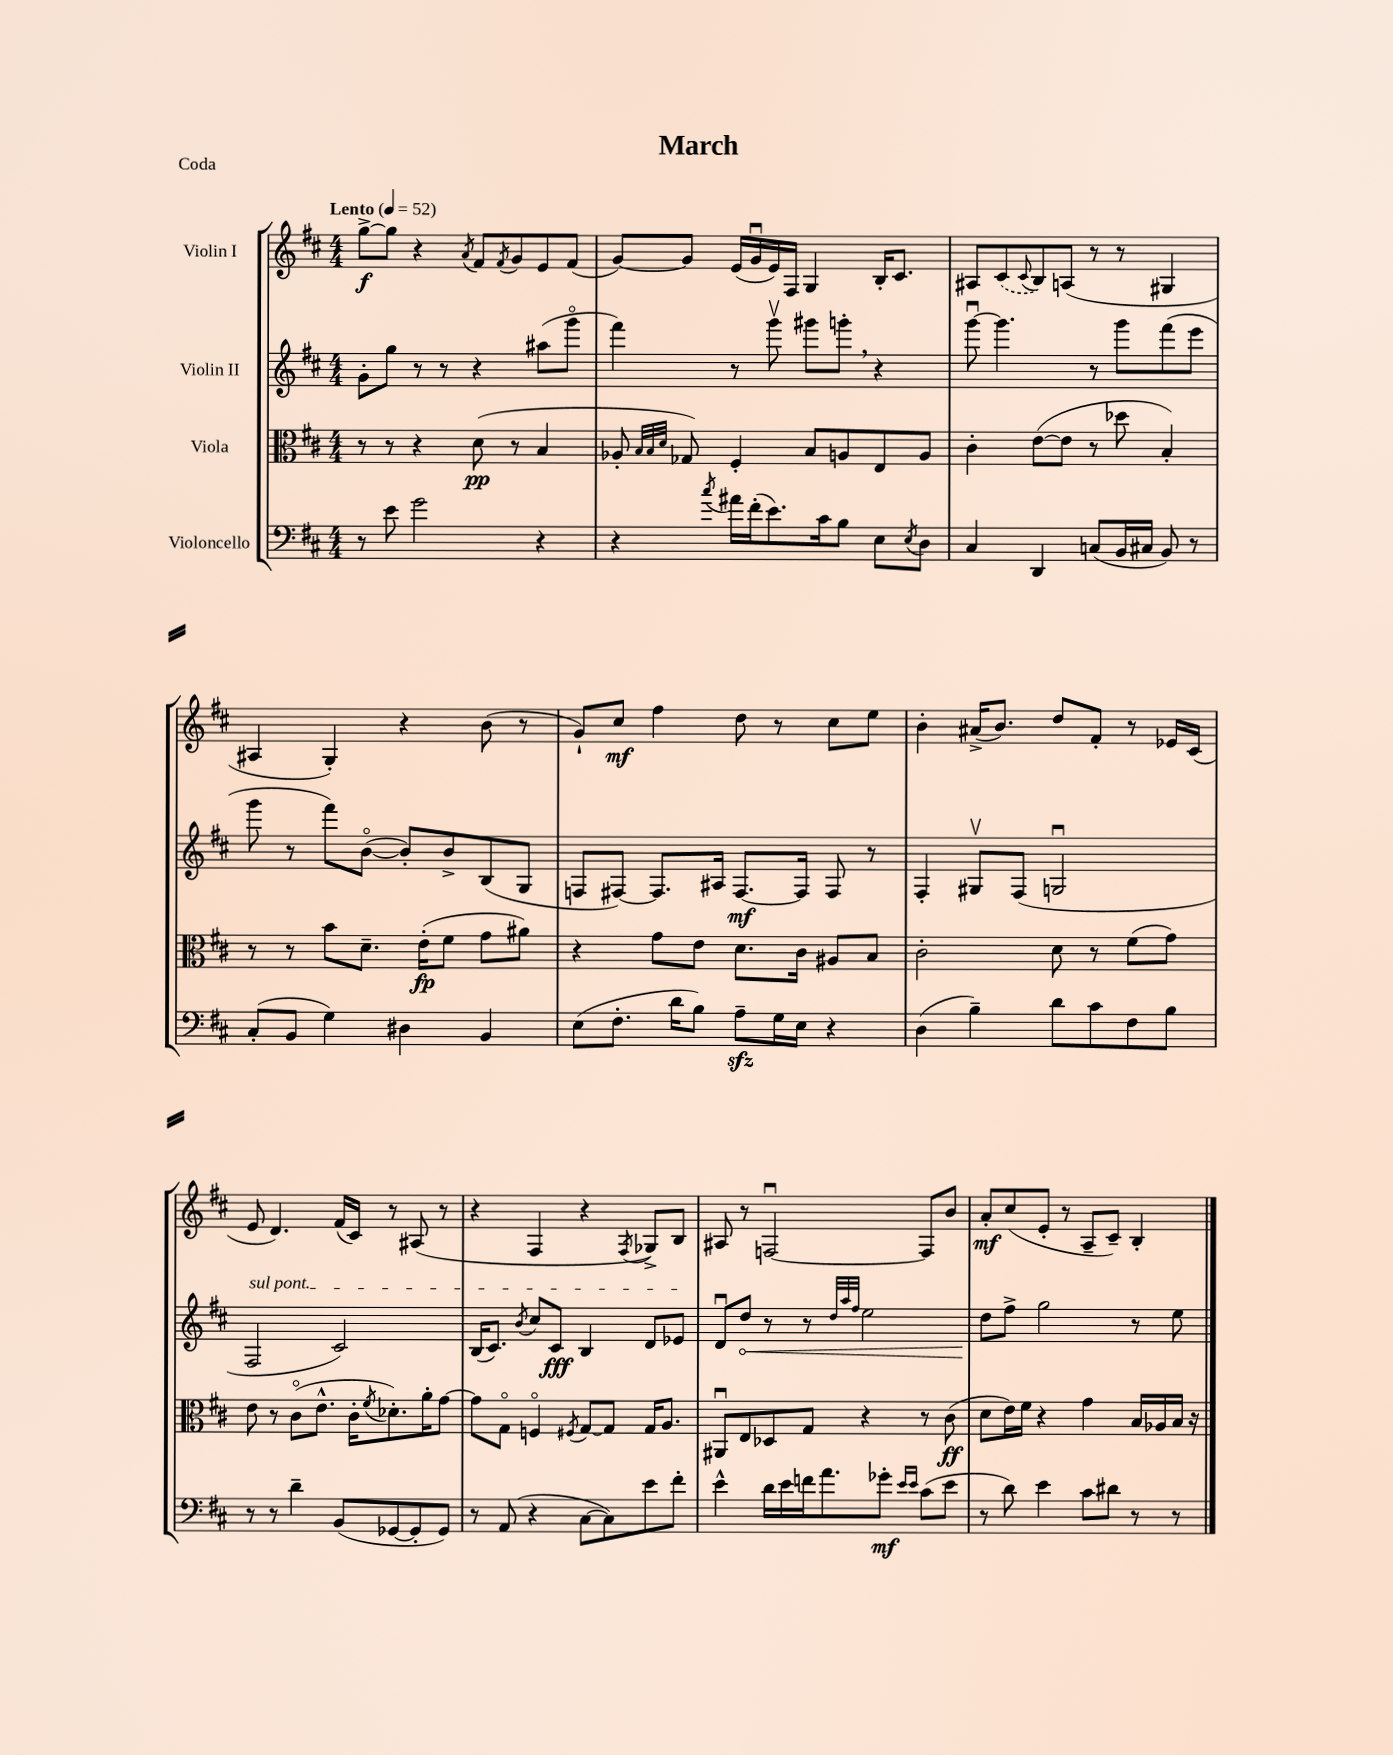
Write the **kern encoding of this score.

**kern	**kern	**kern	**kern
*staff4	*staff3	*staff2	*staff1
*clefF4	*clefC3	*clefG2	*clefG2
*k[f#c#]	*k[f#c#]	*k[f#c#]	*k[f#c#]
*M4/4	*M4/4	*M4/4	*M4/4
*MM52	*MM52	*MM52	*MM52
8r	8r	8g'	[8gg^
8e	8r	8gg	8gg]
2g	4r	8r	4r
.	.	8r	.
.	.	.	8qa
.	(8d	4r	8f#
.	.	.	8qf#
.	8r	.	8g
4r	4B	(8aa#	8e
.	.	8gggo	(8f#
=	=	=	=
4r	8A-'	4fff#)	[8g)
.	32qqB	.	.
.	32qqB	.	.
.	32qqd	.	.
.	8G-)	.	8g]
8qcc#	.	.	.
16a#	4F#'	8r	(16e
(16f#'	.	.	16gu
8.e)	.	8gggv	16e)
.	.	.	16F#
.	8B	8ggg#	4G
16c#	.	.	.
8B	8A	8ggg'	.
8E	8E	4r	16B'
.	.	.	8.c#
8qE	.	.	.
8D	8A	.	.
=	=	=	=
4C#	4c#'	[8gggu	8A#
.	.	4.ggg]	(8c#
.	.	.	8qqc#
4DD	([8e	.	8B)
.	8e]	.	(8A
(8C	8r	8r	8r
16BB	8dd-	8ggg	8r
16C#	.	.	.
8BB)	4B')	(8fff#	4G#
8r	.	8eee	.
=	=	=	=
(8C#'	8r	8ggg	4A#
8BB	8r	8r	.
4G)	8b	8fff#)	4G')
.	8.d~	([8bo	.
4D#	.	8b'])	4r
.	(16e'	.	.
.	8f#	8b^	.
4BB	8g	(8B	(8b
.	8a#)	8G	8r
=	=	=	=
(8E	4r	8F	8g`)
8.F#'	.	[8F#)	8cc#
.	8g	8.F#]	4ff#
16d	.	.	.
8B)	8e	.	.
.	.	16A#	.
8A~	8.d	[8.F#	8dd
16G	.	.	8r
16E	16c#	16F#]	.
4r	8A#	8F#	8cc#
.	8B	8r	8ee
=	=	=	=
(4D	2c#'	4F#'	4b'
4B~)	.	8G#v	(16a#^
.	.	.	8.b)
.	.	(8F#	.
8d	8d	2Gu	8dd
8c#	8r	.	8f#'
8F#	(8f#	.	8r
8B	8g)	.	16e-
.	.	.	(16c#
=	=	=	=
8r	8e	2F#	8e
8r	8r	.	4.d)
4d~	(8c#o	.	.
.	8.e^^	.	.
(8BB	.	2c#)	(16f#
.	16c#'	.	16c#)
.	8qf#	.	.
[8GG-	8.d-')	.	8r
8GG-']	.	.	(8A#
.	16a'	.	.
8GG-)	[8g	.	8r
=	=	=	=
8r	8g]	(16B	4r
.	.	8.c#)	.
(8AA	8Go	.	.
.	.	8qb	.
4r	4Fo	8cc#	4F#
.	.	8c#	.
.	8qF#	.	.
[8C#	[8G	4B	4r
8C#])	8G]	.	.
.	.	.	8qF#
8e	16G	8d	8G-^)
.	8.A	.	.
8f#'	.	8e-	8B
=	=	=	=
4e^^	8AA#u	8du	8A#
.	8E	8dd	8r
16d	8D-	8r	[2Fu
16e	.	.	.
16f	8G	8r	.
8.a	.	.	.
.	.	32qqdd	.
.	.	32qqaa	.
.	.	32qqff#	.
.	4r	2ee	.
8g-'	.	.	.
16qqe	.	.	.
16qqe	.	.	.
(8c#	8r	.	8F]
8e	(8c#	.	8b
=	=	=	=
8r	8d	8dd	8a'
8d)	16e)	8ff#^	(8cc#
.	16f#	.	.
4e	4r	2gg	8e'
.	.	.	8r
8c#	4g	.	8A~
8d#	.	.	8c#~)
8r	16B	8r	4B'
.	16A-	.	.
8r	16B	8ee	.
.	16r	.	.
==	==	==	==
*-	*-	*-	*-
